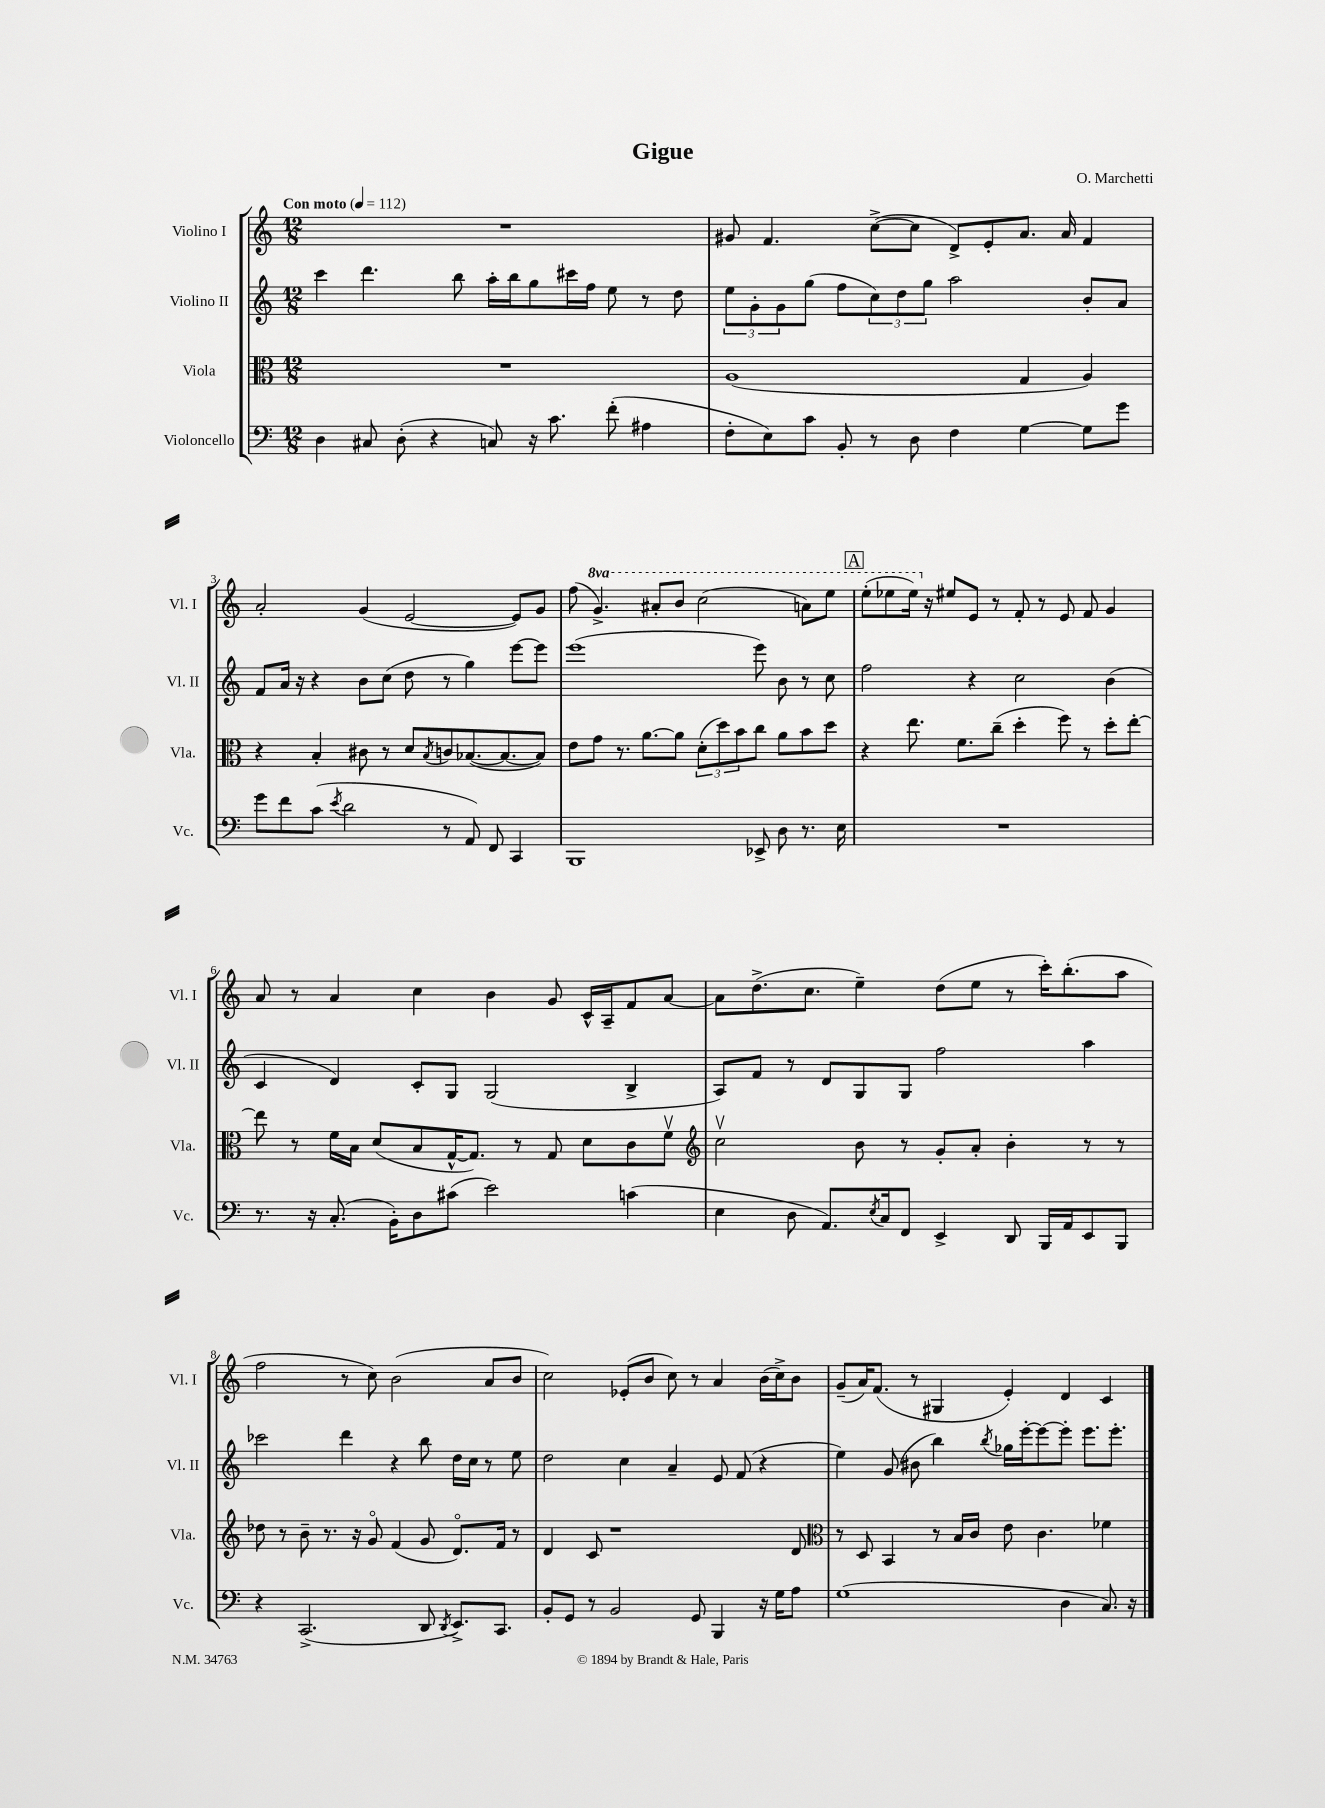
\header { title = "Gigue" composer = "O. Marchetti" }
<<
\new StaffGroup <<
\new Staff = "s0" \with { instrumentName = "Violino I" shortInstrumentName = "Vl. I" } {
    \clef treble \key c \major \numericTimeSignature \time 12/8 \set Staff.ottavationMarkups = #ottavation-simple-ordinals \tempo "Con moto" 4 = 112
    R1. |
    gis'8 f'4. c''8~->( c''8 d'8->) e'8-. a'8. a'16 f'4 |
    a'2-. g'4( e'2~ e'8) g'8 |
    f''8( \ottava #1 g''4.->) ais''8-. b''8 c'''2( a''8) e'''8 |
    \mark \markup { \box "A" } e'''8-.( ees'''8 ees'''16) \ottava #0 r16 eis''8 e'8 r8 f'8-. r8 e'8 f'8 g'4 |
    a'8 r8 a'4 c''4 b'4 g'8 c'16-^ a16-- f'8 a'8~ |
    a'8 d''8.->( c''8. e''4--) d''8( e''8 r8 c'''16-.) b''8.-.( a''8 |
    f''2 r8 c''8) b'2( a'8 b'8 |
    c''2) ees'8-.( b'8 c''8) r8 a'4 b'16( c''16->) b'8 |
    g'8--( a'16) f'8.( r8 gis4 e'4-.) d'4 c'4 \bar "|." |
}
\new Staff = "s1" \with { instrumentName = "Violino II" shortInstrumentName = "Vl. II" } {
    \clef treble \key c \major \numericTimeSignature \time 12/8
    c'''4 d'''4. b''8 a''16-. b''16 g''8 cis'''16 f''16 e''8 r8 d''8 |
    \tuplet 3/2 { e''8 g'8-. g'8 } g''8( f''8 \tuplet 3/2 { c''8) d''8 g''8 } a''2 b'8-. a'8 |
    f'8 a'16 r16 r4 b'8 c''8( d''8 r8 g''4) e'''8~ e'''8 |
    e'''1( e'''8) b'8 r8 c''8 |
    \mark \markup { \box "A" } f''2 r4 c''2 b'4( |
    c'4 d'4) c'8-. g8 g2( b4-> |
    a8) f'8 r8 d'8 g8 g8 f''2 a''4 |
    ces'''2 d'''4 r4 b''8 d''16 c''16 r8 e''8 |
    d''2 c''4 a'4-- e'8 f'8( r4 |
    e''4) g'8( bis'8 b''4) \acciaccatura { b''8 } ges''16 e'''16~-. e'''8~ e'''8-. e'''8. e'''8.-. \bar "|." |
}
\new Staff = "s2" \with { instrumentName = "Viola" shortInstrumentName = "Vla." } {
    \clef alto \key c \major \numericTimeSignature \time 12/8
    R1. |
    a1( g4 a4) |
    r4 b4-. cis'8 r8 d'8 \acciaccatura { b8 } c'8 bes8.~( bes8.~ bes8) |
    e'8 g'8 r8. a'8.~ a'8 \tuplet 3/2 { d'8-.( d''8) b'8 } c''8 a'8 b'8 d''8 |
    \mark \markup { \box "A" } r4 e''8. f'8. c''8--( d''4-. f''8) r8 d''8-. e''8~-. |
    e''8 r8 f'16 b16 d'8( b8 g16~-^ g8.) r8 g8 d'8 c'8 f'8\upbow |
    \clef treble c''2\upbow b'8 r8 g'8-. a'8-. b'4-. r8 r8 |
    des''8 r8 b'8-- r8. r16 g'8\flageolet f'4( g'8 d'8.\flageolet) f'16 r8 |
    d'4 c'8 r1 d'8 |
    \clef alto r8 d8 b,4 r8 b16 c'16 e'8 c'4. fes'4 \bar "|." |
}
\new Staff = "s3" \with { instrumentName = "Violoncello" shortInstrumentName = "Vc." } {
    \clef bass \key c \major \numericTimeSignature \time 12/8
    d4 cis8 d8-.( r4 c8) r16 c'8. f'8-.( ais4 |
    f8-. e8) c'8 b,8-. r8 d8 f4 g4~ g8 g'8 |
    g'8 f'8 c'8( \acciaccatura { e'8 } d'2 r8 a,8) f,8 c,4 |
    b,,1 ees,8-> d8 r8. e16 |
    \mark \markup { \box "A" } R1. |
    r8. r16 c8.-.( b,16-.) d8 cis'8( e'2) c'4( |
    e4 d8 a,8.) \acciaccatura { e8 } c16 f,8 e,4-> d,8 b,,16 a,16 e,8 b,,8 |
    r4 c,2.->( d,8 \acciaccatura { d,8 } e,8.->) c,8. |
    b,8-. g,8 r8 b,2 g,8 b,,4 r16 g16 a8 |
    g1( d4 c8.) r16 \bar "|." |
}
>>
>>
